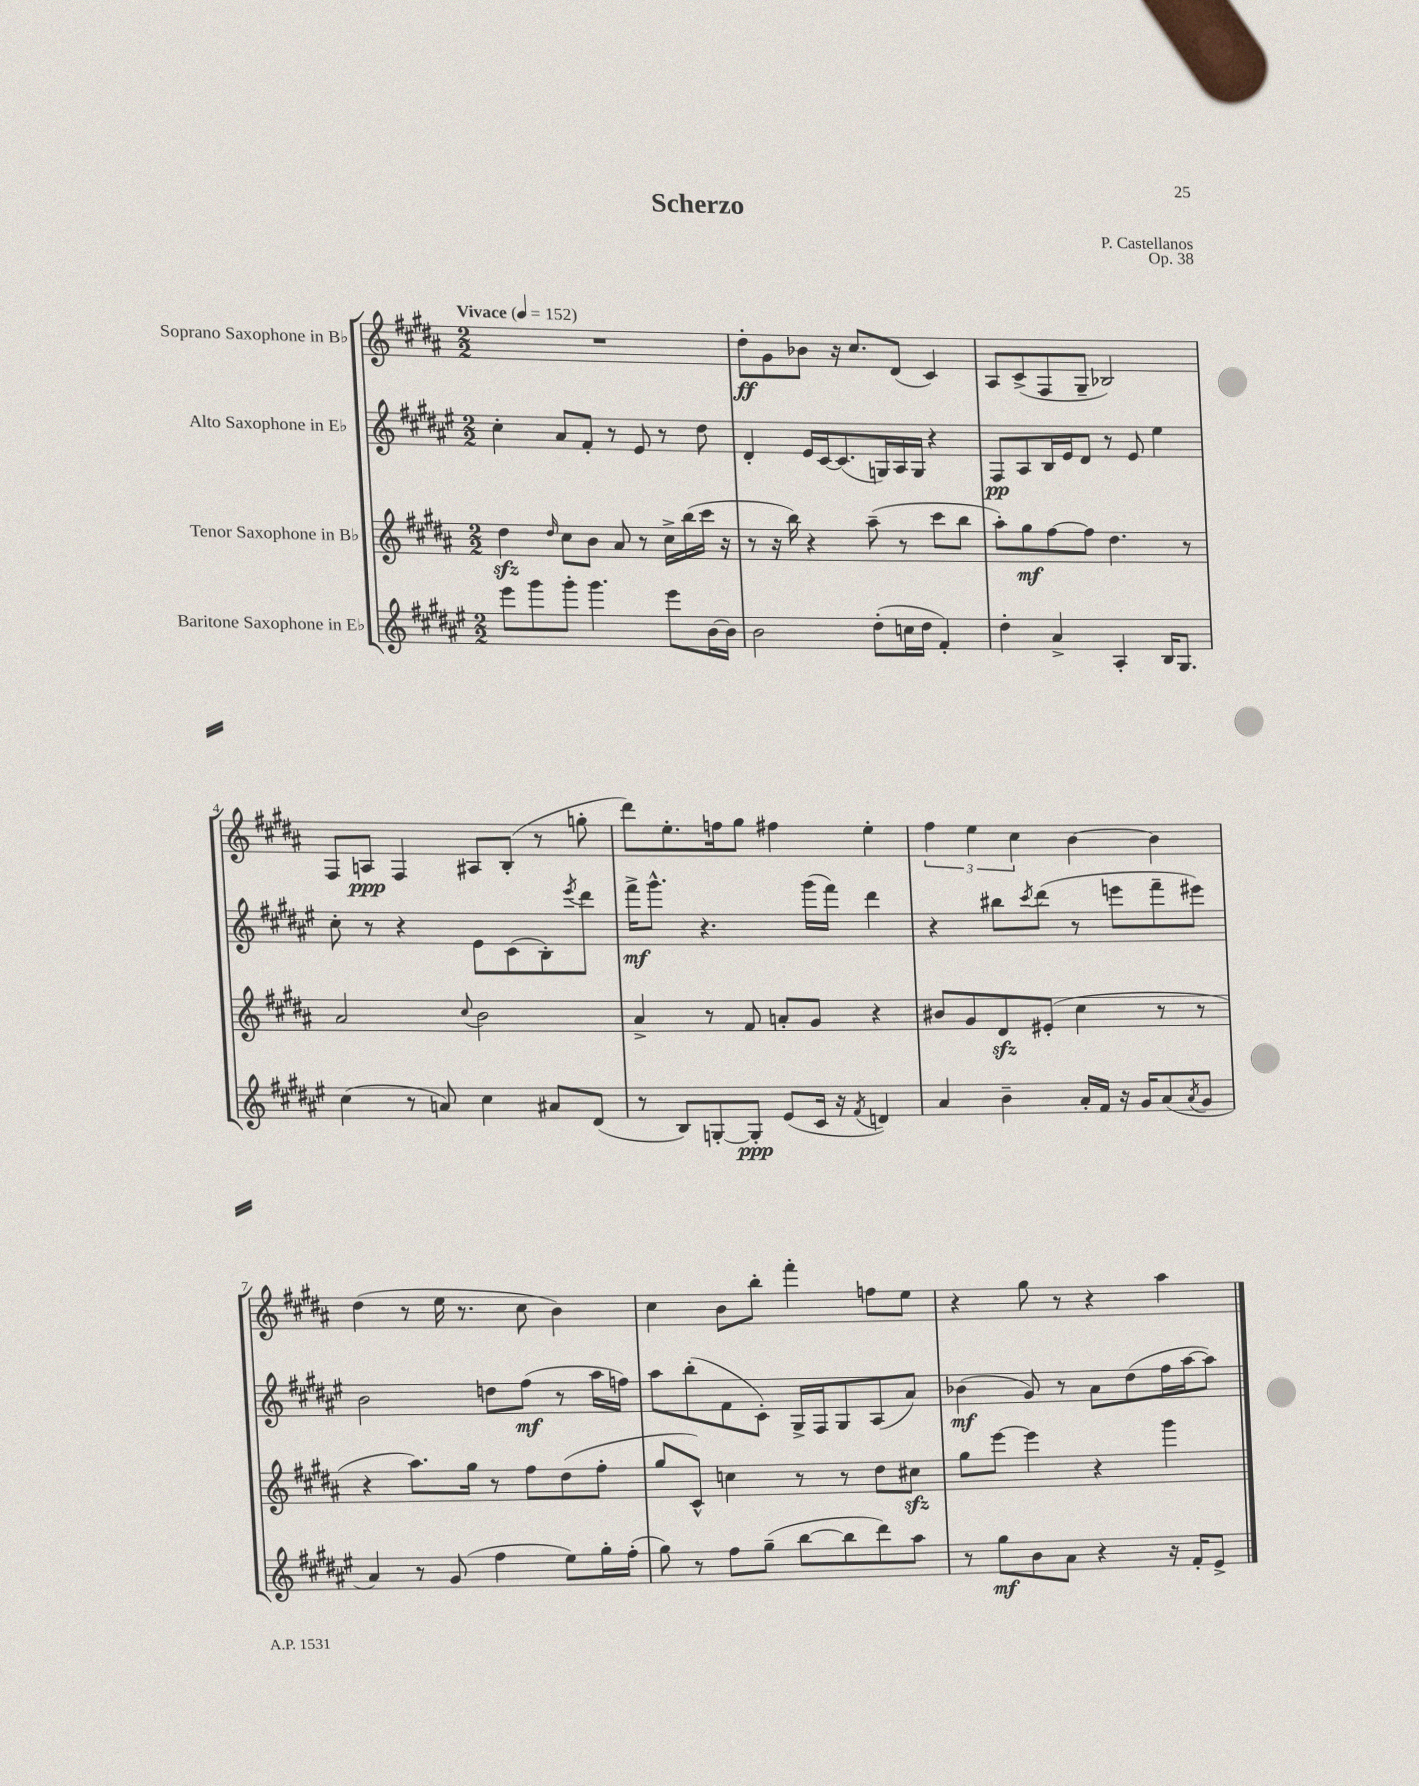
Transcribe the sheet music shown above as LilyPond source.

\header { title = "Scherzo" composer = "P. Castellanos" opus = "Op. 38" }
<<
\new StaffGroup <<
\new Staff = "s0" \with { instrumentName = "Soprano Saxophone in Bb" } {
    \clef treble \key b \major \numericTimeSignature \time 2/2 \tempo "Vivace" 4 = 152
    R1 |
    dis''8-.\ff gis'8 bes'8 r16 cis''8. dis'8( cis'4) |
    ais8 cis'8->( fis8 gis8-- bes2) |
    fis8 a8\ppp fis4 ais8 b8-.( r8 g''8-. |
    dis'''8) e''8.-. f''16 gis''8 fis''4 e''4-. |
    \tuplet 3/2 { fis''4 e''4 cis''4 } b'4~ b'4 |
    dis''4( r8 e''16 r8. cis''8 b'4) |
    cis''4 b'8 b''8-. fis'''4-. f''8 e''8 |
    r4 gis''8 r8 r4 ais''4 \bar "|." |
}
\new Staff = "s1" \with { instrumentName = "Alto Saxophone in Eb" } {
    \clef treble \key fis \major \numericTimeSignature \time 2/2
    cis''4-. ais'8 fis'8-. r8 eis'8 r8 dis''8 |
    dis'4-. eis'16 cis'16~ cis'8.( g16) ais16 g16 r4 |
    fis8\pp ais8 b16 eis'16 dis'8 r8 eis'8 eis''4 |
    cis''8-. r8 r4 eis'8 cis'8( b8-.) \acciaccatura { eis'''8 } dis'''8 |
    fis'''16->\mf gis'''8.-^ r4. gis'''16( fis'''16) dis'''4 |
    r4 bis''8 \acciaccatura { cis'''8 } dis'''8( r8 e'''8 fis'''8-- eis'''8) |
    b'2 d''8 fis''8\mf( r8 ais''16 f''16) |
    ais''8 b''8-.( fis'8 cis'8-.) gis16-> fis16 gis8 ais8( ais'8) |
    bes'4\mf( gis'8) r8 ais'8 dis''8( fis''16 ais''16~ ais''8) \bar "|." |
}
\new Staff = "s2" \with { instrumentName = "Tenor Saxophone in Bb" } {
    \clef treble \key b \major \numericTimeSignature \time 2/2
    dis''4\sfz \grace { dis''16 } cis''8 b'8 ais'8 r8 cis''16-> b''16( cis'''16 r16 |
    r8 r16 b''16) r4 ais''8--( r8 cis'''8 b''8 |
    ais''8-.) gis''8\mf fis''8~ fis''8 dis''4. r8 |
    ais'2 \appoggiatura { cis''8 } b'2 |
    ais'4-> r8 fis'8 a'8-. gis'8 r4 |
    bis'8 gis'8 dis'8\sfz eis'8-.( cis''4 r8 r8 |
    r4 ais''8.) gis''16 r8 fis''8 dis''8( fis''8-. |
    gis''8 cis'8-^) c''4 r8 r8 dis''8 cis''8\sfz |
    gis''8 e'''8~ e'''4 r4 gis'''4 \bar "|." |
}
\new Staff = "s3" \with { instrumentName = "Baritone Saxophone in Eb" } {
    \clef treble \key fis \major \numericTimeSignature \time 2/2
    eis'''8 gis'''8 gis'''8-. gis'''4. eis'''8 b'16~ b'16 |
    b'2 dis''8-.( c''16 dis''16 fis'4-.) |
    dis''4-. ais'4-> ais4-. b16 gis8. |
    cis''4( r8 a'8) cis''4 ais'8 dis'8( |
    r8 b8) g8~-. g8-.\ppp eis'8( cis'16 r16 \acciaccatura { fis'8 } d'4) |
    ais'4 b'4-- ais'16-. fis'16 r16 gis'16 ais'8( \acciaccatura { ais'8 } gis'8 |
    ais'4) r8 gis'8( fis''4 eis''8) gis''16-. fis''16-.( |
    gis''8) r8 fis''8 gis''8--( b''8~ b''8 dis'''8) ais''8 |
    r8 gis''8\mf b'8 ais'8 r4 r16 fis'16-. eis'8-> \bar "|." |
}
>>
>>
